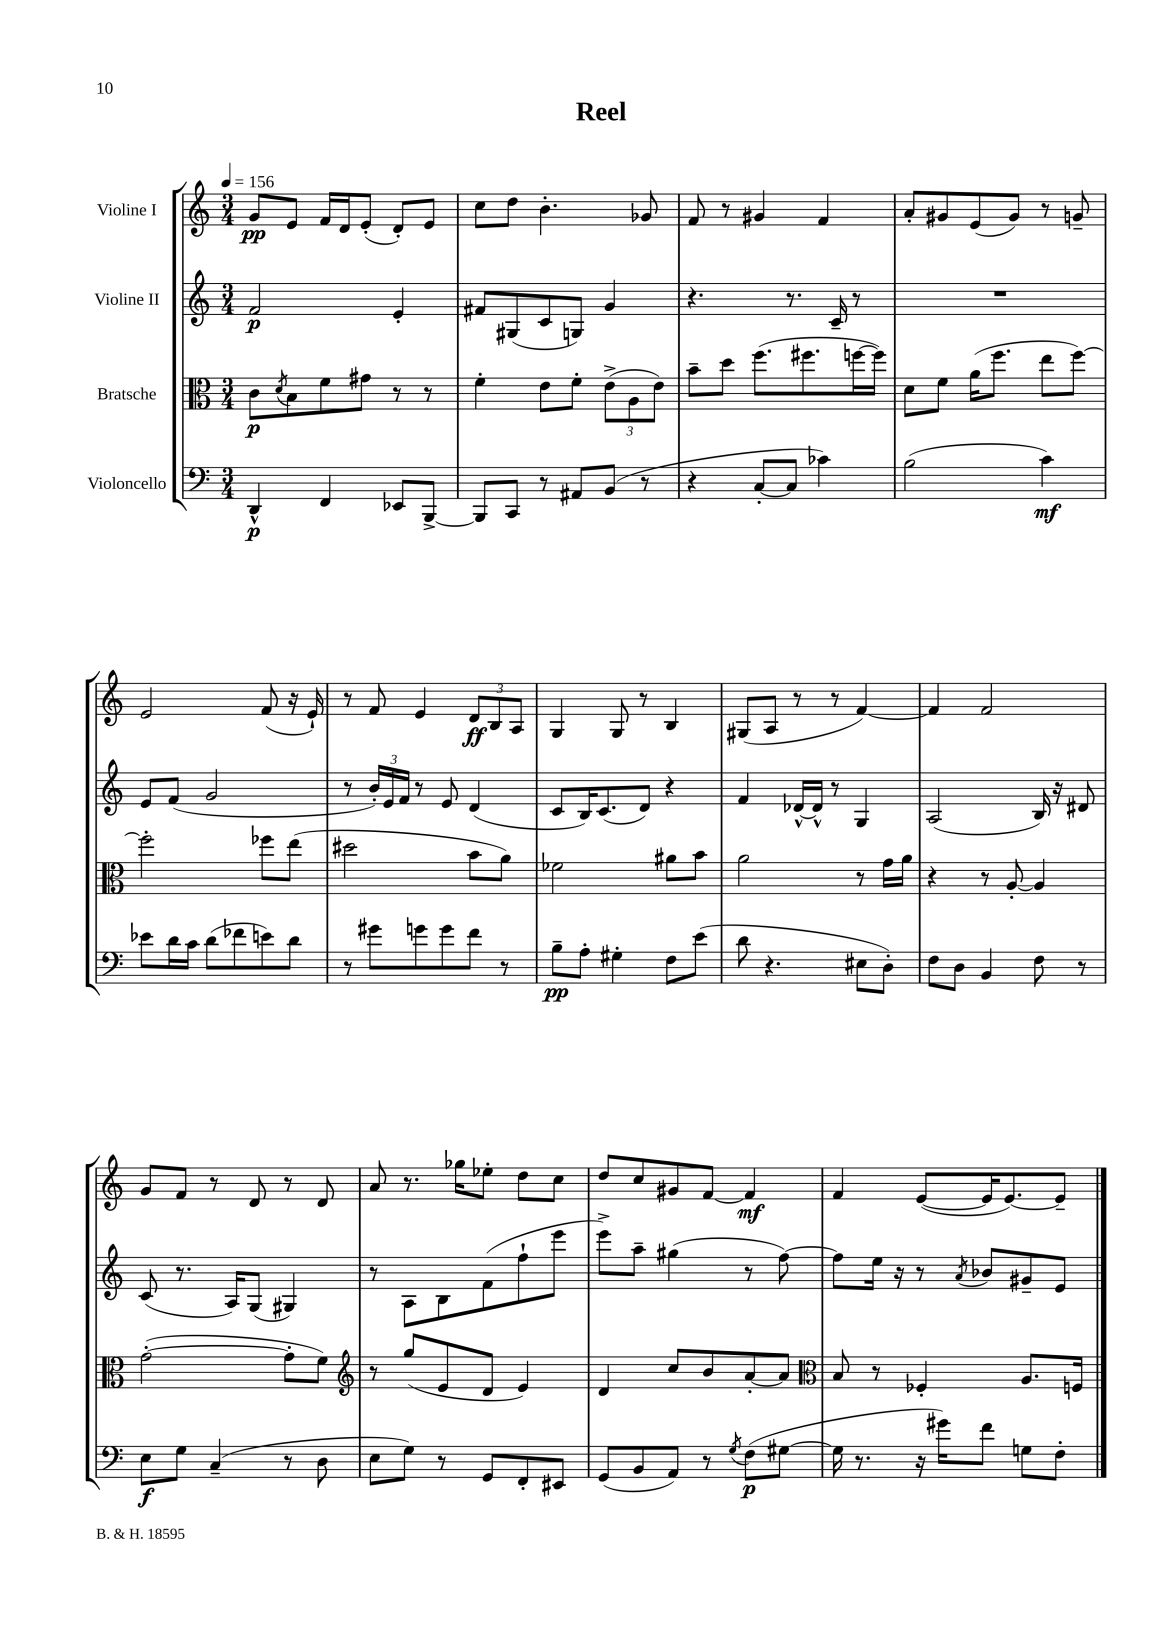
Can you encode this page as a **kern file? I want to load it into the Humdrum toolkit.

**kern	**kern	**kern	**kern
*staff4	*staff3	*staff2	*staff1
*clefF4	*clefC3	*clefG2	*clefG2
*k[]	*k[]	*k[]	*k[]
*M3/4	*M3/4	*M3/4	*M3/4
*MM156	*MM156	*MM156	*MM156
4DD^^	8c	2f	8g
.	8qd	.	.
.	8B	.	8e
4FF	8f	.	16f
.	.	.	16d
.	8g#	.	(8e'
8EE-	8r	4e'	8d')
[8BBB^	8r	.	8e
=	=	=	=
8BBB]	4f'	8f#	8cc
8CC	.	(8G#	8dd
8r	8e	8c	4.b'
8AA#	8f'	8G)	.
(8BB	(12e^	4g	.
.	12A	.	.
8r	.	.	8g-
.	12e)	.	.
=	=	=	=
4r	8b~	4.r	8f
.	8dd	.	8r
[8C'	(8.ff	.	4g#
8C]	.	8.r	.
.	8.ff#	.	.
4c-)	.	.	4f
.	.	16c~	.
.	[16ff	8r	.
.	16ff])	.	.
=	=	=	=
(2B	8d	2.r	8a'
.	8f	.	8g#
.	(16a	.	(8e
.	8.ff	.	.
.	.	.	8g#)
4c)	8ee	.	8r
.	[8ff)	.	8g~
=	=	=	=
8e-	2ff']	8e	2e
16d	.	(8f	.
16c	.	.	.
(8d	.	2g	.
8f-	.	.	.
8e)	8ff-	.	(8f
8d	(8ee	.	16r
.	.	.	16e`)
=	=	=	=
8r	2dd#	8r	8r
8g#	.	24b')	8f
.	.	24e	.
.	.	24f	.
8g	.	8r	4e
8g	.	8e	.
8f	8b	(4d	12d
.	.	.	12B
8r	8a)	.	.
.	.	.	12A
=	=	=	=
8B~	2f-	8c	4G
8A'	.	16B)	.
.	.	(8.c	.
4G#'	.	.	8G
.	.	8d)	8r
8F	8a#	4r	4B
(8e	8b	.	.
=	=	=	=
8d	2a	4f	(8G#
4.r	.	.	8A
.	.	[16d-^^	8r
.	.	16d-^^]	.
.	.	8r	8r
8E#	8r	4G	[4f)
8D')	16g	.	.
.	16a	.	.
=	=	=	=
8F	4r	(2A	4f]
8D	.	.	.
4BB	8r	.	2f
.	[8A'	.	.
8F	4A]	16B)	.
.	.	16r	.
8r	.	8d#	.
=	=	=	=
8E	([2g'	(8c	8g
8G	.	8.r	8f
(4C~	.	.	8r
.	.	16A)	.
.	.	(8G	8d
8r	8g']	4G#)	8r
8D	8f)	.	8d
=	=	=	=
*	*clefG2	*	*
8E	8r	8r	8a
8G)	(8gg	8A	8.r
8r	8e	8B	.
.	.	.	16gg-
8GG	8d	(8f	8ee-'
8FF'	4e)	8ff`	8dd
8EE#	.	8eee	8cc
=	=	=	=
(8GG	4d	8eee^)	8dd
8BB	.	8aa~	8cc
8AA)	8cc	(4gg#	8g#
8r	8b	.	[8f
8qG	.	.	.
(8F	[8a'	8r	4f]
[8G#	8a]	[8ff)	.
=	=	=	=
*	*clefC3	*	*
16G#]	8B	8ff]	4f
8.r	.	.	.
.	8r	16ee	.
.	.	16r	.
16r	4F-'	8r	([8e
16g#)	.	.	.
.	.	8qa	.
8f	.	8b-	16e]
.	.	.	[8.e)
8G	8.A	8g#~	.
8F'	.	8e	8e~]
.	16F	.	.
==	==	==	==
*-	*-	*-	*-
